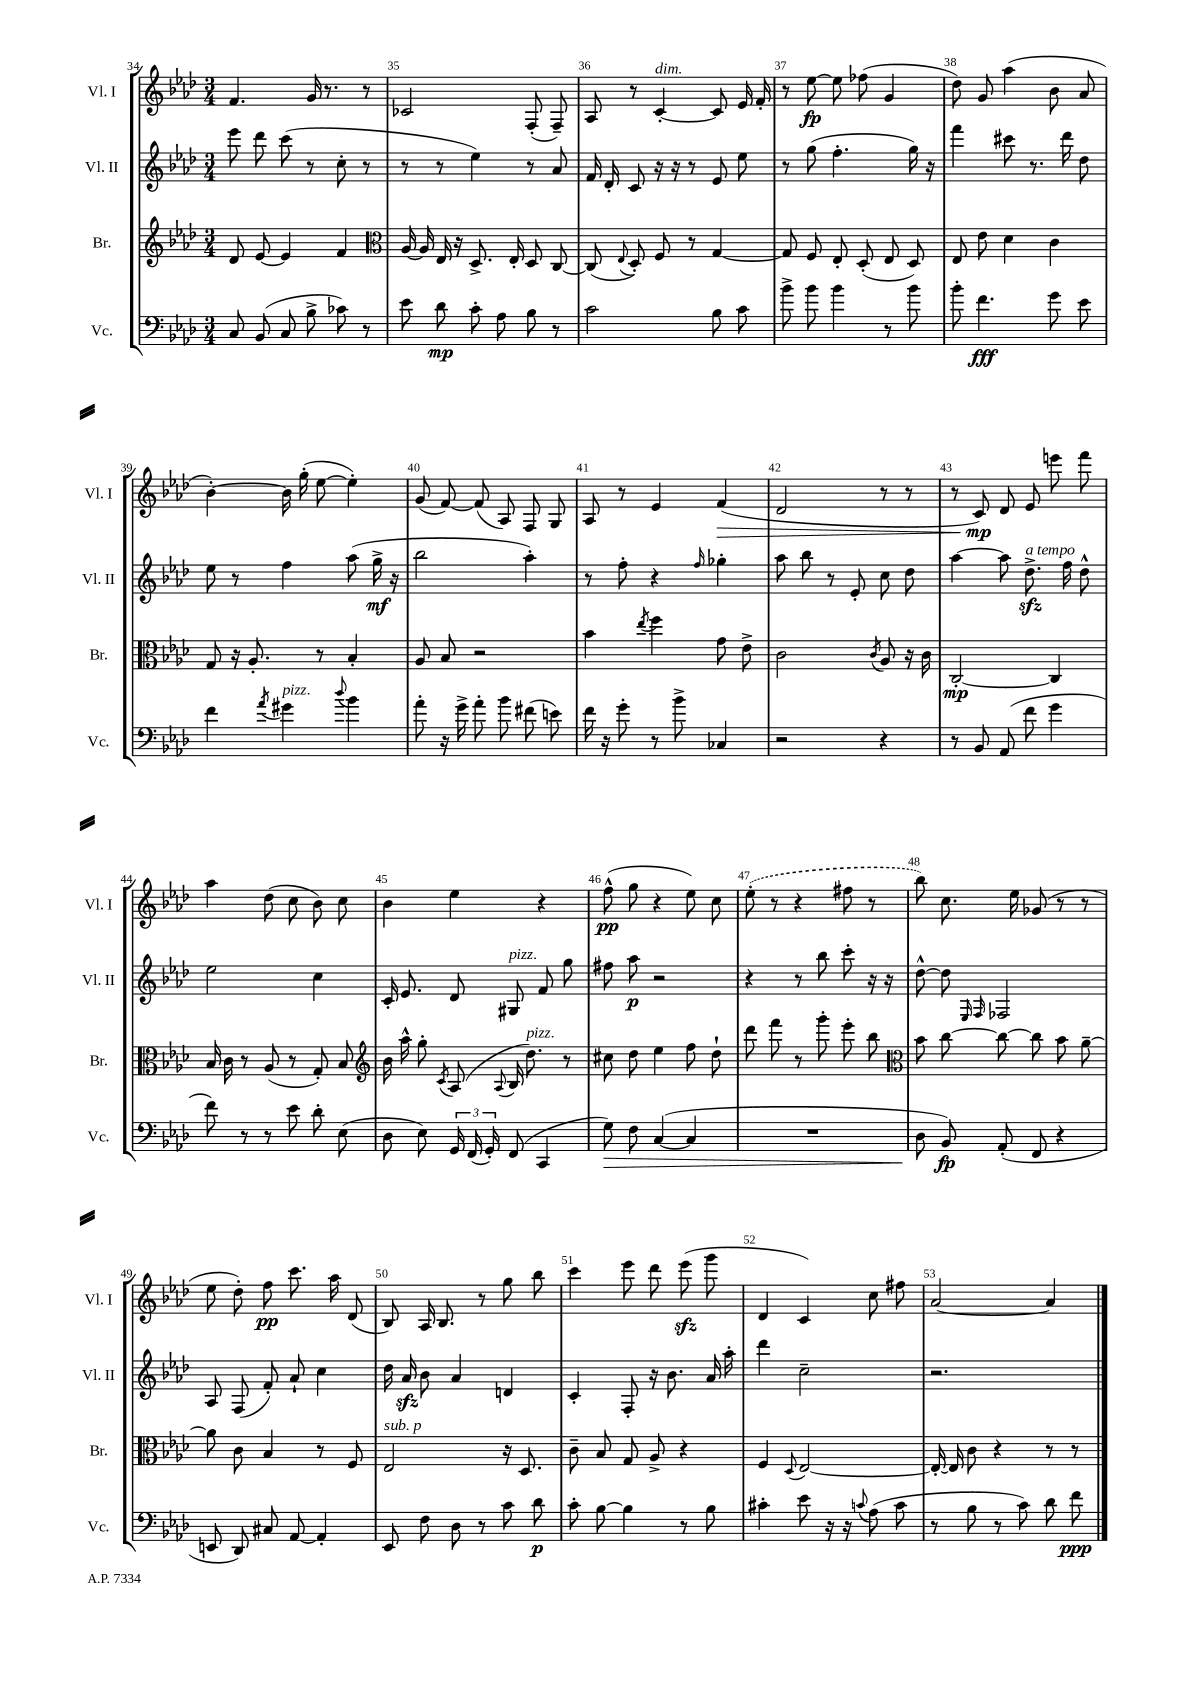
<<
\new StaffGroup <<
\new Staff = "s0" \with { instrumentName = "Vl. I" shortInstrumentName = "Vl. I" } {
    \clef treble \key aes \major \numericTimeSignature \time 3/4
    \autoBeamOff f'4. g'16 r8. r8 |
    ces'2 f8-.( f8--) |
    aes8 r8 c'4~-.^\markup { \italic "dim." } c'8 ees'16 f'16-. |
    r8 ees''8~\fp ees''8 fes''8( g'4 |
    des''8) g'8 aes''4( bes'8 aes'8 |
    bes'4~-.) bes'16 g''16-.( ees''8~ ees''4-.) |
    g'8( f'8~) f'8( aes8) f8 g8 |
    aes8 r8 ees'4 f'4\>( |
    des'2 r8 r8 |
    r8 c'8\mp\!) des'8 ees'8 e'''8 f'''8 |
    aes''4 des''8( c''8 bes'8) c''8 |
    bes'4 ees''4 r4 |
    f''8-^\pp( g''8 r4 ees''8) c''8 |
    \once \slurDashed ees''8-.( r8 r4 fis''8 r8 |
    bes''8) c''8. ees''16 ges'8( r8 r8 |
    ees''8 des''8-.) f''8\pp c'''8. aes''16 des'8( |
    bes8) aes16 bes8. r8 g''8 bes''8 |
    c'''4 ees'''8 des'''8 ees'''8\sfz( g'''8 |
    des'4 c'4) c''8 fis''8 |
    aes'2~ aes'4 \bar "|." |
}
\new Staff = "s1" \with { instrumentName = "Vl. II" shortInstrumentName = "Vl. II" } {
    \clef treble \key aes \major \numericTimeSignature \time 3/4
    \autoBeamOff ees'''8 des'''8 c'''8( r8 c''8-. r8 |
    r8 r8 ees''4) r8 aes'8 |
    f'16 des'16-. c'8 r16 r16 r8 ees'8 ees''8 |
    r8 g''8( f''4.-. g''16) r16 |
    f'''4 cis'''8 r8. des'''16 des''8 |
    ees''8 r8 f''4 aes''8( g''16->\mf r16 |
    bes''2 aes''4-.) |
    r8 f''8-. r4 \grace { f''16 } ges''4-. |
    aes''8 bes''8 r8 ees'8-. c''8 des''8 |
    aes''4~ aes''8 des''8.->\sfz^\markup { \italic "a tempo" } f''16 des''8-^ |
    ees''2 c''4 |
    c'16-. ees'8. des'8 gis8^\markup { \italic "pizz." } f'8 g''8 |
    fis''8 aes''8\p r2 |
    r4 r8 bes''8 c'''8-. r16 r16 |
    des''8~-^ des''8 \grace { ees16 f16 } fes2 |
    aes8 f8( f'8-.) aes'8-! c''4 |
    des''16 aes'16\sfz bes'8 aes'4 d'4 |
    c'4-. f8-. r16 bes'8. aes'16 aes''16-. |
    des'''4 c''2-- |
    r2. \bar "|." |
}
\new Staff = "s2" \with { instrumentName = "Br." shortInstrumentName = "Br." } {
    \clef treble \key aes \major \numericTimeSignature \time 3/4
    \autoBeamOff des'8 ees'8~ ees'4 f'4 |
    \clef alto aes16~ aes16 ees16 r16 des8.-> ees16-. des8 c8~ |
    c8( \appoggiatura { ees8 } des8-.) f8 r8 g4~ |
    g8 f8 ees8-. des8-.( ees8 des8) |
    ees8 ees'8 des'4 c'4 |
    g8 r16 aes8.-. r8 bes4-. |
    aes8 bes8 r2 |
    bes'4 \acciaccatura { ees''8 } f''4 g'8 ees'8-> |
    c'2 \acciaccatura { c'8 } aes8 r16 c'16 |
    c2~-.\mp c4 |
    bes16 c'16 r8 aes8( r8 g8-.) bes8 |
    \clef treble bes'16 aes''16-^ g''8-. \acciaccatura { c'8 } aes8( \appoggiatura { aes8 } bes16 des''8.^\markup { \italic "pizz." }) r8 |
    cis''8 des''8 ees''4 f''8 des''8-! |
    des'''8 f'''8 r8 g'''8-. ees'''8-. bes''8 |
    \clef alto bes'8 c''8~ c''8~ c''8 bes'8 aes'8~-- |
    aes'8 c'8 bes4 r8 f8 |
    ees2^\markup { \italic "sub. p" } r16 des8. |
    c'8-- bes8 g8 aes8-> r4 |
    f4 \appoggiatura { des8 } ees2~ |
    ees16~-. ees16 c'8 r4 r8 r8 \bar "|." |
}
\new Staff = "s3" \with { instrumentName = "Vc." shortInstrumentName = "Vc." } {
    \clef bass \key aes \major \numericTimeSignature \time 3/4
    \autoBeamOff c8 bes,8( c8 bes8-> ces'8) r8 |
    ees'8 des'8\mp c'8-. aes8 bes8 r8 |
    c'2 bes8 c'8 |
    bes'8-> bes'8 bes'4 r8 bes'8 |
    bes'8-. f'4.\fff g'8 ees'8 |
    f'4 \acciaccatura { aes'8 } gis'4^\markup { \italic "pizz." } \appoggiatura { des''8 } bes'4 |
    aes'8-. r16 g'16-> aes'8-. bes'8 fis'8( e'8) |
    f'16 r16 g'8-. r8 bes'8-> ces4 |
    r2 r4 |
    r8 bes,8 aes,8( f'8 g'4 |
    f'8) r8 r8 ees'8 des'8-. ees8( |
    des8 ees8) \tuplet 3/2 { g,16 f,16( g,16-.) } f,8( c,4 |
    g8\>) f8 c4~( c4 |
    R2. |
    des8\! bes,8\fp) aes,8-.( f,8 r4 |
    e,8 des,8) cis8 aes,8~ aes,4-. |
    ees,8 f8 des8 r8 c'8 des'8\p |
    c'8-. bes8~ bes4 r8 bes8 |
    cis'4-. ees'8 r16 r16 \appoggiatura { c'8 } aes8( c'8 |
    r8 bes8 r8 c'8) des'8 f'8\ppp \bar "|." |
}
>>
>>
\layout { \context { \Score currentBarNumber = #34 \override BarNumber.break-visibility = ##(#f #t #t) barNumberVisibility = #all-bar-numbers-visible } }
